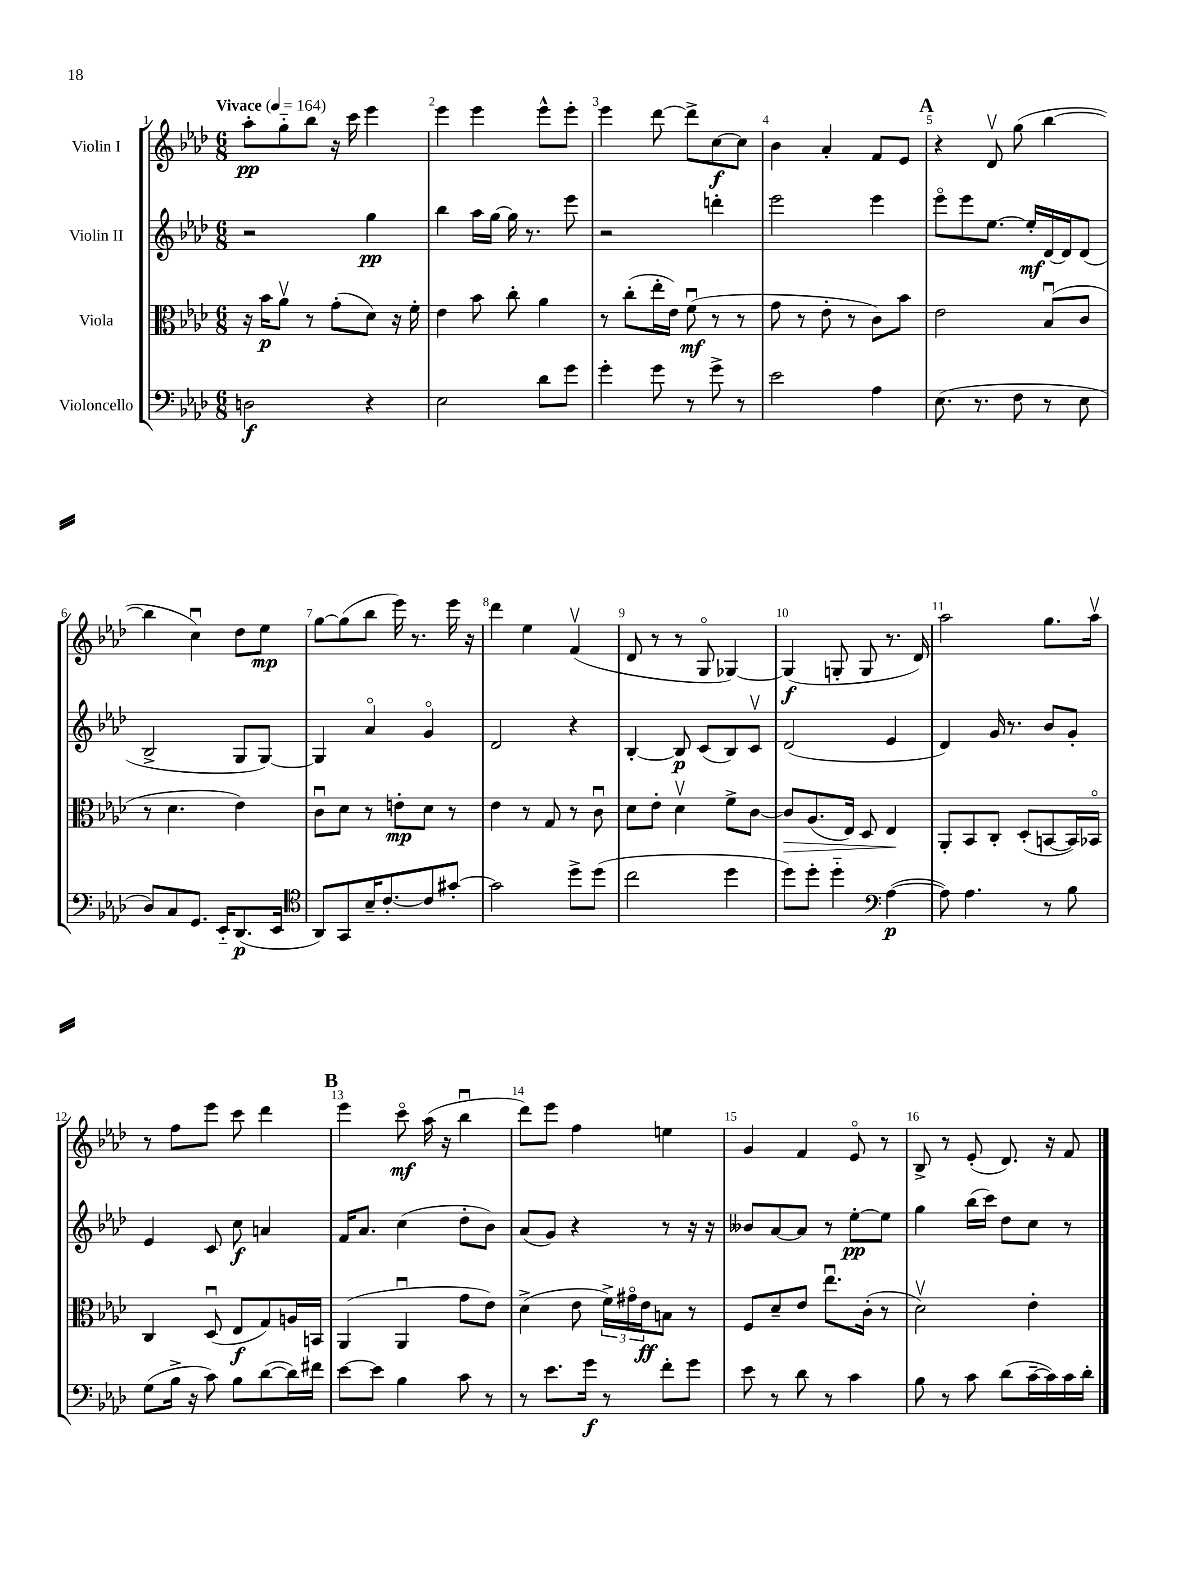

**kern	**dynam	**kern	**dynam	**kern	**dynam	**kern	**dynam
*part4	*part4	*part3	*part3	*part2	*part2	*part1	*part1
*staff4	*staff4	*staff3	*staff3	*staff2	*staff2	*staff1	*staff1
*I"Violoncello	*	*I"Viola	*	*I"Violin II	*	*I"Violin I	*
*clefF4	*	*clefC3	*	*clefG2	*	*clefG2	*
*k[b-e-a-d-]	*	*k[b-e-a-d-]	*	*k[b-e-a-d-]	*	*k[b-e-a-d-]	*
*M6/8	*	*M6/8	*	*M6/8	*	*M6/8	*
*MM164	*	*MM164	*	*MM164	*	*MM164	*
=1	=1	=1	=1	=1	=1	=1	=1
!	!	!	!	!	!	!LO:TX:a:B:t=Vivace	!
2Dn\	f	16r	.	2r	.	8aa-'\L	pp
.	.	16b-\KL	p	.	.	.	.
.	.	8a-v\J	.	.	.	8gg\	.
.	.	8r	.	.	.	8bb-\J	.
.	.	(8g'\L	.	.	.	16r	.
.	.	.	.	.	.	16ccc\	.
4r	.	8d-\J)	.	4gg\	pp	4eee-\	.
.	.	16r	.	.	.	.	.
.	.	16f'\	.	.	.	.	.
=2	=2	=2	=2	=2	=2	=2	=2
2E-\	.	4e-\	.	4bb-\	.	4eee-\	.
.	.	8b-\	.	16aa-\LL	.	4eee-\	.
.	.	.	.	[16gg\JJ	.	.	.
.	.	8cc'\	.	16gg\]	.	.	.
.	.	.	.	8.r	.	.	.
8d-\L	.	4a-\	.	.	.	8eee-^^\L	.
8g\J	.	.	.	8eee-\	.	8eee-'\J	.
=3	=3	=3	=3	=3	=3	=3	=3
4g'\	.	8r	.	2r	.	4eee-\	.
.	.	(8cc'\L	.	.	.	.	.
8g\	.	16ee-'\L	.	.	.	[8ddd-\	.
.	.	16e-\JJ)	.	.	.	.	.
8r	.	(8fu\	mf	.	.	8ddd-^\L]	.
8g^\	.	8r	.	4dddn'\	.	[8cc\	f
8r	.	8r	.	.	.	8cc\J]	.
=4	=4	=4	=4	=4	=4	=4	=4
2e-\	.	8g\	.	2eee-\	.	4b-\	.
.	.	8r	.	.	.	.	.
.	.	8e-'\	.	.	.	4a-'/	.
.	.	8r	.	.	.	.	.
4A-\	.	8c\L)	.	4eee-\	.	8f/L	.
.	.	8b-\J	.	.	.	8e-/J	.
!!LO:REH:place=s1:t=A
=5	=5	=5	=5	=5	=5	=5	=5
(8.E-\	.	2e-\	.	8eee-\L	.	4r	.
.	.	.	.	8eee-\	.	.	.
8.r	.	.	.	.	.	.	.
.	.	.	.	[8.ee-\J	.	8d-v/	.
8F\	.	.	.	.	.	(8gg\	.
.	.	.	.	16ee-'/LL]	mf	.	.
8r	.	(8B-u/L	.	[16d-/	.	[4bb-\	.
.	.	.	.	16d-/J]	.	.	.
8E-\	.	8c/J	.	(8d-/J	.	.	.
!!LO:LB:g=z
=6	=6	=6	=6	=6	=6	=6	=6
8D-/L)	.	8r	.	2B-^/	.	4bb-\]	.
8C/	.	4.d-\	.	.	.	.	.
8.GG/J	.	.	.	.	.	4ccu\)	.
16EE-/KL	.	.	.	.	.	.	.
(8.DD-/	p	4e-\)	.	8G/L	.	8dd-\L	.
.	.	.	.	[8G/J)	.	8ee-\J	mp
16EE-/Jk	.	.	.	.	.	.	.
=7	=7	=7	=7	=7	=7	=7	=7
*clefC4	*	*	*	*	*	*	*
8AA-/L)	.	8cu\L	.	4G/]	.	[8gg\L	.
8GG/	.	8d-\J	.	.	.	(8gg\]	.
16B-~/K	.	8r	.	4a-/	.	8bb-\J	.
[8.c'/	.	.	.	.	.	.	.
.	.	8en'\L	mp	.	.	16eee-\)	.
.	.	.	.	.	.	8.r	.
8c/]	.	8d-\J	.	4g/	.	.	.
[8g#X'/J	.	8r	.	.	.	16eee-\	.
.	.	.	.	.	.	16r	.
=8	=8	=8	=8	=8	=8	=8	=8
2g#\]	.	4e-\	.	2d-/	.	4ddd-\	.
.	.	8r	.	.	.	4ee-\	.
.	.	8G/	.	.	.	.	.
8dd-^\L	.	8r	.	4r	.	(4fv/	.
(8dd-\J	.	8cu\	.	.	.	.	.
=9	=9	=9	=9	=9	=9	=9	=9
2cc\	.	8d-\L	.	[4B-'/	.	8d-/	.
.	.	8e-'\J	.	.	.	8r	.
.	.	4d-v\	.	8B-/]	p	8r	.
.	.	.	.	(8c/L	.	8G/	.
4dd-\	.	8f^\L	.	8B-/)	.	[4G-X/)	.
.	.	[8c\J	.	8cv/J	.	.	.
=10	=10	=10	=10	=10	=10	=10	=10
!	!	!	!LO:HP:b	!	!	!	!
8dd-\L)	.	8c/L]	>	(2d-/	.	(4G-/]	f
8dd-'\J	.	(8.A-/	.	.	.	.	.
4dd-\	.	.	.	.	.	8Gn'/	.
.	.	16E-/Jk)	.	.	.	.	.
.	.	8D-/	.	.	.	8G/	.
*clefF4	*	*	*	*	*	*	*
([4A-\	p	4E-/	.	4e-/	.	8.r	.
.	.	.	.	.	.	16d-/)	.
.	.	.	]	.	.	.	.
=11	=11	=11	=11	=11	=11	=11	=11
8A-\])	.	8AA-'/L	.	4d-/)	.	2aa-\	.
4.A-\	.	8BB-/	.	.	.	.	.
.	.	8C'/J	.	16g/	.	.	.
.	.	.	.	8.r	.	.	.
.	.	(8D-'/L	.	.	.	.	.
8r	.	[8BBn/	.	8b-/L	.	8.gg\L	.
8B-\	.	16BB/L])	.	8g'/J	.	.	.
.	.	16BB-X/JJ	.	.	.	16aa-v\Jk	.
!!LO:LB:g=z
=12	=12	=12	=12	=12	=12	=12	=12
(8G\L	.	4C/	.	4e-/	.	8r	.
16B-^\Jk	.	.	.	.	.	8ff\L	.
16r	.	.	.	.	.	.	.
8c\)	.	(8D-u/	.	8c/	.	8eee-\J	.
8B-\L	.	8E-/L	f	8cc\	f	8ccc\	.
([8d-\	.	8G/)	.	4an/	.	4ddd-\	.
16d-\L])	.	16An/L	.	.	.	.	.
16f#X\JJ	.	16BBn/JJ	.	.	.	.	.
!!LO:REH:place=s1:t=B
=13	=13	=13	=13	=13	=13	=13	=13
[8e-\L	.	(4AA-/	.	16f/KL	.	4eee-\	.
.	.	.	.	8.a-/J	.	.	.
8e-\J]	.	.	.	.	.	.	.
4B-\	.	4AA-u/	.	(4cc\	.	8ccc\	mf
.	.	.	.	.	.	(16aa-\	.
.	.	.	.	.	.	16r	.
8c\	.	8g\L	.	8dd-'\L	.	4bb-u\	.
8r	.	8e-\J)	.	8b-\J)	.	.	.
=14	=14	=14	=14	=14	=14	=14	=14
8r	.	(4d-^\	.	(8a-/L	.	8ddd-\L)	.
8.e-\L	.	.	.	8g/J)	.	8eee-\J	.
.	.	8e-\	.	4r	.	4ff\	.
16g\Jk	f	.	.	.	.	.	.
8r	.	24f^\LL)	.	.	.	.	.
.	.	24g#X\	.	.	.	.	.
.	.	24e-\J	ff	.	.	.	.
8f'\L	.	8Bn\J	.	8r	.	4een\	.
8g\J	.	8r	.	16r	.	.	.
.	.	.	.	16r	.	.	.
=15	=15	=15	=15	=15	=15	=15	=15
8e-\	.	8F/L	.	8b--X/L	.	4g/	.
8r	.	8d-~/	.	[8a-/	.	.	.
8d-\	.	8e-/J	.	8a-/J]	.	4f/	.
8r	.	8.ee-u\L	.	8r	.	.	.
4c\	.	.	.	[8ee-'\L	pp	8e-/	.
.	.	(16c'\Jk	.	.	.	.	.
.	.	8r	.	8ee-\J]	.	8r	.
=16	=16	=16	=16	=16	=16	=16	=16
8B-\	.	2d-v\)	.	4gg\	.	8B-^/	.
8r	.	.	.	.	.	8r	.
8c\	.	.	.	(16bb-\LL	.	(8e-'/	.
.	.	.	.	16ccc\JJ)	.	.	.
(8d-\L	.	.	.	8dd-\L	.	8.d-/)	.
[16c~\L	.	4e-'\	.	8cc\J	.	.	.
16c\])	.	.	.	.	.	16r	.
16c\	.	.	.	8r	.	8f/	.
16d-'\JJ	.	.	.	.	.	.	.
==	==	==	==	==	==	==	==
*-	*-	*-	*-	*-	*-	*-	*-
